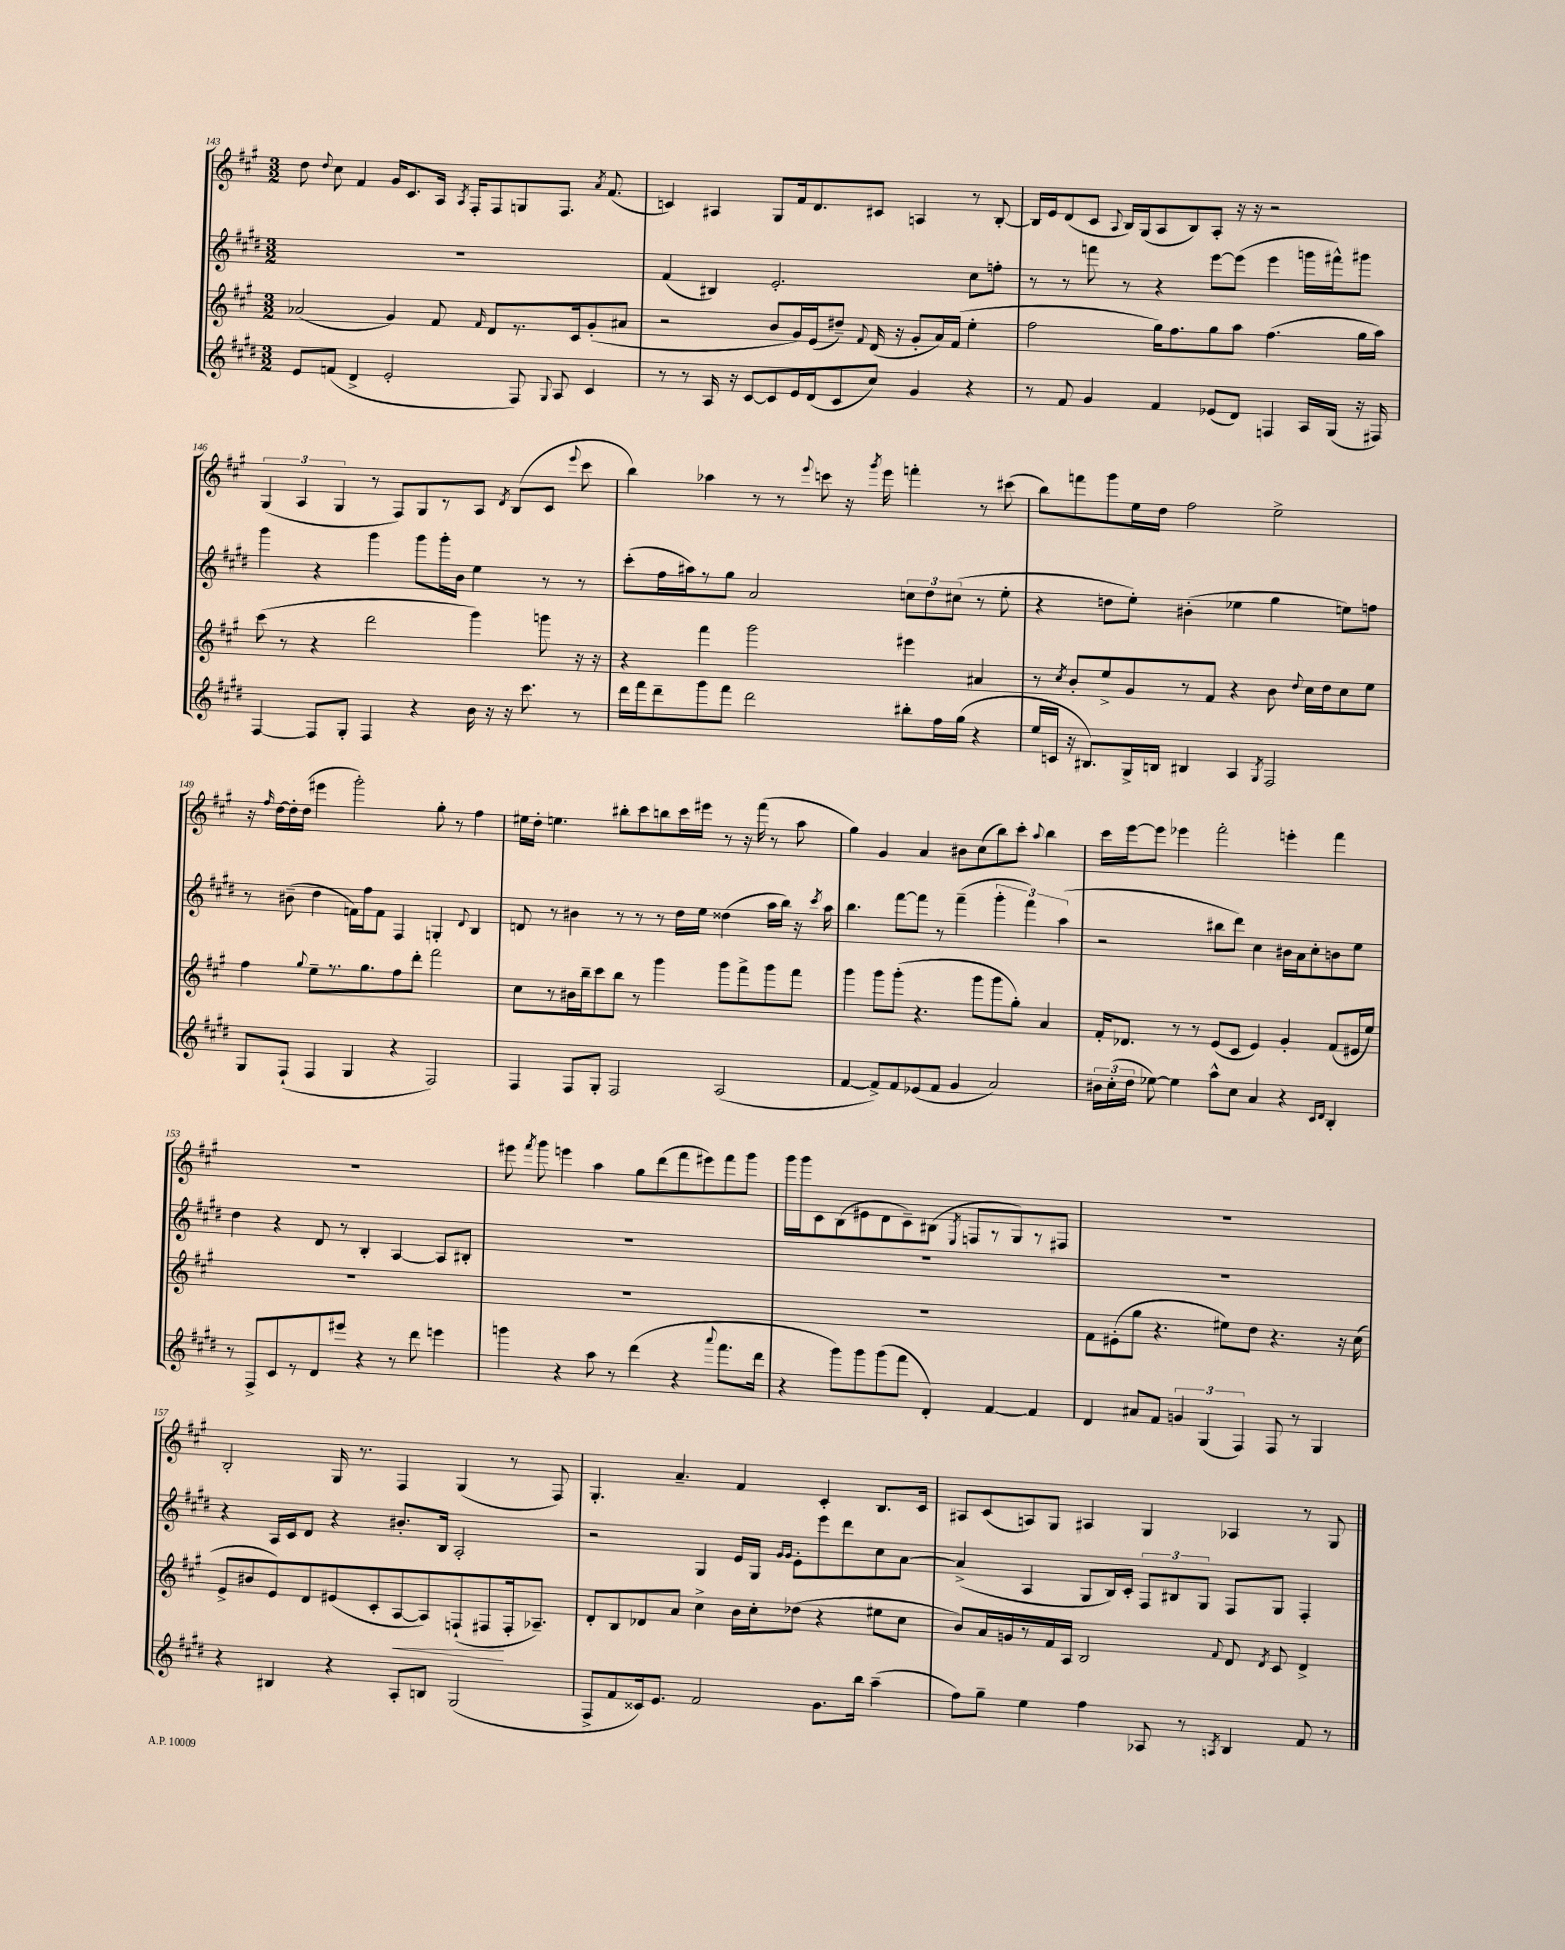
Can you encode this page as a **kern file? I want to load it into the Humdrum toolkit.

**kern	**kern	**dynam	**kern	**kern
*part4	*part3	*part3	*part2	*part1
*staff4	*staff3	*staff3	*staff2	*staff1
*clefG2	*clefG2	*	*clefG2	*clefG2
*k[f#c#g#d#]	*k[f#c#g#]	*	*k[f#c#g#d#]	*k[f#c#g#]
*M3/2	*M3/2	*	*M3/2	*M3/2
=143	=143	=143	=143	=143
8e/L	(2a-X/	.	1.r	8dd\
.	.	.	.	8qqdd/
(8fn/J	.	.	.	8cc#\
4d#^/	.	.	.	4f#/
2e'/	4g#/)	.	.	16g#/KL
.	.	.	.	8.c#/
.	8f#/	.	.	16A/Jk
.	.	.	.	8qA/
.	.	.	.	16F#'/KL
.	16qqf#/	.	.	.
.	8d/L	.	.	8F#/
8F#/)	8.r	.	.	8Gn/
8qqG#/	.	.	.	.
8A/	.	.	.	8.F#/J
.	16c#/k	.	.	.
4c#/	(8g#'/	.	.	.
.	.	.	.	8qa/
.	.	.	.	(8.f#/
.	8a#X/J	.	.	.
=144	=144	=144	=144	=144
8r	2r	.	(4f#/	4cn/)
8r	.	.	.	.
16A/	.	.	4B#X/)	4A#X/
16r	.	.	.	.
[8c#/L	.	.	.	.
8c#/]	8b/L	.	2.e'/	8G#/L
16e/L	16g#/L)	.	.	16f#/k
(16d#/J	(16e/J	.	.	8.d/
8c#/	8dd#X~/J)	.	.	.
.	8qqf#/	.	.	.
8cc#/J)	(16d/	.	.	8c#X/J
.	16r	.	.	.
4g#/	8g#'/L	.	.	4An/
.	16a/L)	.	.	.
.	(16f#/JJ	.	.	.
4r	4ee'\	.	8cc#\L	8r
.	.	.	8ffn'\J	[8B'/
=145	=145	=145	=145	=145
8r	2ff#\	.	8r	16B/LL]
.	.	.	.	16e/J
8f#/	.	.	8r	(8d/
4g#/	.	.	8fffn\	8c#/J
.	.	.	.	8qqA/
.	.	.	8r	16B/LL)
.	.	.	.	(16G#/J
4f#/	16gg#\KL)	.	4r	8A/
.	8.ff#\	.	.	.
.	.	.	.	8B/)
(8e-X/L	8gg#\	.	[8eee\L	8A'/J
8d#/J)	8aa\J	.	(8eee\J]	16r
.	.	.	.	16r
4Fn/	(4.ff#\	.	4eee\	2r
16A/LL	.	.	16gggn\LL	.
(16G#/JJ	.	.	16fff#X^^\J)	.
16r	16gg#\LL	.	8ggg#X\J	.
16F#X/)	16aa\JJ)	.	.	.
!!LO:LB:g=z
=146	=146	=146	=146	=146
[4F#/	(8ccc#\	.	4ggg#\	(6G#/
.	8r	.	.	.
.	.	.	.	6A/
8F#/L]	4r	.	4r	.
.	.	.	.	6G#/
8G#'/J	.	.	.	.
4F#/	2ddd\	.	4ggg#\	8r
.	.	.	.	8F#/L)
4r	.	.	8ggg#\L	8G#/
.	.	.	16ggg#'\L	8r
.	.	.	16b\JJ	.
16b\	4ggg#\)	.	4ee\	8A/J
16r	.	.	.	.
.	.	.	.	8qd/
16r	.	.	.	(8B/L
8.ccc#\	.	.	.	.
.	8gggn\	.	8r	8c#/J
.	.	.	.	8qqeee/
8r	16r	.	8r	8ccc#\
.	16r	.	.	.
=147	=147	=147	=147	=147
16ddd#\LL	4r	.	(8ccc#'\L	4bb\)
16fff#\J	.	.	.	.
8ddd#~\	.	.	16ff#\L	.
.	.	.	16aa#X\J)	.
8ggg#\	4fff#\	.	8r	4aa-X\
8fff#\J	.	.	8gg#\J	.
2ddd#\	2ggg#\	.	2a/	8r
.	.	.	.	8r
.	.	.	.	8qqeee/
.	.	.	.	8cccn\
.	.	.	.	16r
.	.	.	.	8qggg#/
.	.	.	.	16eee\
8bb#X'\L	4eee#X\	.	12ccn\L	4fffn'\
.	.	.	12dd#\	.
16ff#\L	.	.	.	.
.	.	.	(12cc#X\J	.
(16gg#\JJ	.	.	.	.
4r	4a#X/	.	8r	8r
.	.	.	8ee'\	(8ccc#X\
=148	=148	=148	=148	=148
16ee/LL	8r	.	4r	8bb\L)
16cn/JJ	.	.	.	.
.	8qcc#/	.	.	.
16r	8b'/L	.	.	8fffn\
8.B#X/L)	.	.	.	.
.	8ee^/	.	8ddn\L	8ggg#\
16G#^/L	8g#/	.	8ee'\J)	16ee\L
16Bn/JJ	.	.	.	16dd\JJ
4B#X/	8r	.	(4b#X'\	2ff#\
.	8f#/J	.	.	.
4A/	4r	.	4ee-X\	.
8qG#/	.	.	.	.
2F#/	8b\	.	4gg#\	2ee^\
.	8qqdd/	.	.	.
.	16cc#\LL	.	.	.
.	16dd\J	.	.	.
.	8cc#\	.	8een\L)	.
.	8ee\J	.	8ffn\J	.
!!LO:LB:g=z
=149	=149	=149	=149	=149
8G#/L	4ff#\	.	8r	16r
.	.	.	.	16qqff#/
.	.	.	.	[16dd\LL
(8F#`/J	.	.	(8b#X~\	16dd'\]
.	.	.	.	(16dd\JJ
.	8qqgg#/	.	.	.
4F#/	8ee~\L	.	4dd#\	4eee#X\
.	8.r	.	.	.
4G#/	.	.	16fn\LL)	2ggg#'\)
.	8.gg#\	.	16ff#\J	.
.	.	.	8f\J	.
4r	8ff#\	.	4F#/	.
.	8ddd'\J	.	.	.
2F#/)	2fff#\	.	4Gn'/	8gg#'\
.	.	.	.	8r
.	.	.	8qqd#/	.
.	.	.	4B/	4ff#\
=150	=150	=150	=150	=150
4F#/	8cc#\L	.	8dn/	16ee#X\LL
.	.	.	.	16dd'\JJ
.	8r	.	8r	4.een\
8F#/L	16b#X\L	.	4b#X\	.
.	16bb~\J	.	.	.
8G#'/J	8ccc#\	.	.	.
2F#/	8bb\J	.	8r	8bb#X'\L
.	8r	.	8r	8ccc#\
.	4ggg#\	.	8r	8bbn\
.	.	.	16dd#\LL	16ccc#\L
.	.	.	16ee\JJ	16eee#X\JJ
(2A/	8ggg#\L	.	(4dd##X\	8r
.	8fff#^\	.	.	16r
.	.	.	.	(16fff#\
.	8ggg#\	.	16aa\LL	8r
.	.	.	16bb\JJ)	.
.	8fff#\J	.	16r	8aa\
.	.	.	8qccc#/	.
.	.	.	16aa\	.
=151	=151	=151	=151	=151
[4f#/	4ggg#\	.	4.bb\	4gg#\)
8f#^/L])	8ggg#\L	.	.	4g#/
8f#/	(8ggg#'\J	.	[8fff#\L	.
(8e-X/	4.r	.	8fff#\J]	4a/
8f#/J	.	.	8r	.
4g#/	.	.	(4fff#~\	8b#X\L
.	8ggg#\L	.	.	(8cc#\
2a/)	8ggg#\	.	6ggg#'\	8bb\)
.	8gg#'\J)	.	.	8ccc#'\J
.	.	.	6fff#\)	.
.	.	.	.	8qqaa/
.	4a/	.	.	4bb\
.	.	.	(6aa\	.
=152	=152	=152	=152	=152
24b#X\LL	16f#'/KL	.	2r	16ccc#\LL
(24cc#'\	.	.	.	.
.	8.d-X/J	.	.	[16eee\J
24dd#\JJ	.	.	.	.
[8ee-X\)	.	.	.	8eee\J]
4ee-\]	8r	.	.	4eee-X\
.	8r	.	.	.
8aa^^\L	(8e/L	.	8bb#X\L	2fff#'\
8cc#\J	8c#/J	.	8ddd#\J)	.
4a/	4e/)	.	4cc#\	.
4r	4g#'/	.	16b#X\LL	4eeen'\
.	.	.	16a\J	.
.	.	.	8cc#'\	.
16qqc#/LL	.	.	.	.
16qqd#/JJ	.	.	.	.
4B'/	(8f#/L	.	8bn\	4fff#\
.	16e#X/L	.	8ee\J	.
.	16ee/JJ)	.	.	.
!!LO:LB:g=z
=153	=153	=153	=153	=153
8r	1.r	.	4dd#\	1.r
8F#^/L	.	.	.	.
8c#/	.	.	4r	.
8r	.	.	.	.
8d#/	.	.	8d#/	.
8eee#X/J	.	.	8r	.
4r	.	.	4B'/	.
8r	.	.	[4A/	.
8ddd#\	.	.	.	.
4eeen\	.	.	8A/L]	.
.	.	.	8B#X'/J	.
=154	=154	=154	=154	=154
4gggn\	1.r	.	1.r	8eee#X\
.	.	.	.	8qfff#/
.	.	.	.	8ggg#\
4r	.	.	.	4eeen\
8aa\	.	.	.	4aa\
8r	.	.	.	.
(4ddd#\	.	.	.	8gg#\L
.	.	.	.	(8ddd\
4r	.	.	.	8fff#\
.	.	.	.	8eee#X\)
8qqaaa/	.	.	.	.
8.fff#\L	.	.	.	8fff#\
.	.	.	.	8ggg#\J
16ddd#\Jk	.	.	.	.
=155	=155	=155	=155	=155
4r	1.r	.	1.r	16ggg#\LL
.	.	.	.	16ggg#\J
.	.	.	.	8c#\
8ggg#\L)	.	.	.	(8B\
8ggg#\	.	.	.	8e#X\
(8ggg#\	.	.	.	8d\
8fff#\J	.	.	.	8c#~\)
4d#'/)	.	.	.	(8B#X\J
.	.	.	.	8qE/
.	.	.	.	8Fn/L
[4f#/	.	.	.	8r
.	.	.	.	8G#/)
4f#/]	.	.	.	8r
.	.	.	.	8F#X/J
=156	=156	=156	=156	=156
4d#/	8f#\L	.	1.r	1.r
.	(8e#X'\	.	.	.
8a#X/L	8gg#\J	.	.	.
8f#/J	4.r	.	.	.
6gn/	.	.	.	.
(6G#/	.	.	.	.
.	8ee#X\L)	.	.	.
6F#/)	.	.	.	.
.	8dd\J	.	.	.
8F#/	4.r	.	.	.
8r	.	.	.	.
4G#/	.	.	.	.
.	16r	.	.	.
.	(16cc#\	.	.	.
!!LO:LB:g=z
=157	=157	=157	=157	=157
4r	8e^/L	.	4r	2B'/
.	8b#X/	.	.	.
4B#X/	8e/)	.	16A/LL	.
.	.	.	16c#/J	.
.	8d/	.	8d#/J	.
4r	(8e#X/	.	4r	16G#/
.	.	.	.	8.r
.	8c#'/	.	.	.
!	!	!LO:HP:b	!	!
8A'/L	[8A/	<	8.b#X'/L	4F#/
8Bn/J	8A/])	.	.	.
.	.	.	16B/Jk	.
(2G#/	(8Fn`/	.	2A'/	(4G#/
.	8F#X/	.	.	.
.	16F#'/k	[	.	8r
.	8.A-X~/J)	.	.	.
.	.	.	.	8F#/)
=158	=158	=158	=158	=158
8F#^/L	8d'/L	.	2r	4.G#'/
8f#/	8B/	.	.	.
16c##X/k)	8d-X/	.	.	.
8.e/J	.	.	.	.
.	8a/J	.	.	4.a~/
2f#/	4cc#^\	.	4G#/	.
.	16b\LL	.	16e/LL	4f#/
.	16cc#'\J	.	16G#/JJ	.
.	.	.	16qqg#/LL	.
.	.	.	16qqg#/JJ	.
.	(8dd-X\J	.	8e'\L	.
8.g#\L	4r	.	8eee\	4c#'/
.	.	.	8ddd#\	.
16bb\Jk	.	.	.	.
(4aa~\	8ee#X\L	.	8cc#\	8.B/L
.	8cc#\J	.	[8a\J	.
.	.	.	.	16c#/Jk
=159	=159	=159	=159	=159
8ff#\L)	8b/L)	.	(4a^/]	8A#X/L
8gg#~\J	16a/L	.	.	(8c#/
.	16gn/	.	.	.
4ee\	8r	.	4A/	8An/)
.	16f#/	.	.	8G#/J
.	16A/JJ	.	.	.
4ff#\	2B/	.	8G#/L	4A#X/
.	.	.	16B/L)	.
.	.	.	16c#'/JJ	.
8A-X/	.	.	12F#/L	4G#/
.	.	.	12B#X/	.
8r	.	.	.	.
.	.	.	12G#/J	.
8qAn/	8qqf#/	.	.	.
4B/	8d/	.	8F#/L	4A-X/
.	8qd/	.	.	.
.	8c#/	.	8G#/J	.
8f#/	4d^/	.	4F#'/	8r
8r	.	.	.	8G#/
==	==	==	==	==
*-	*-	*-	*-	*-
